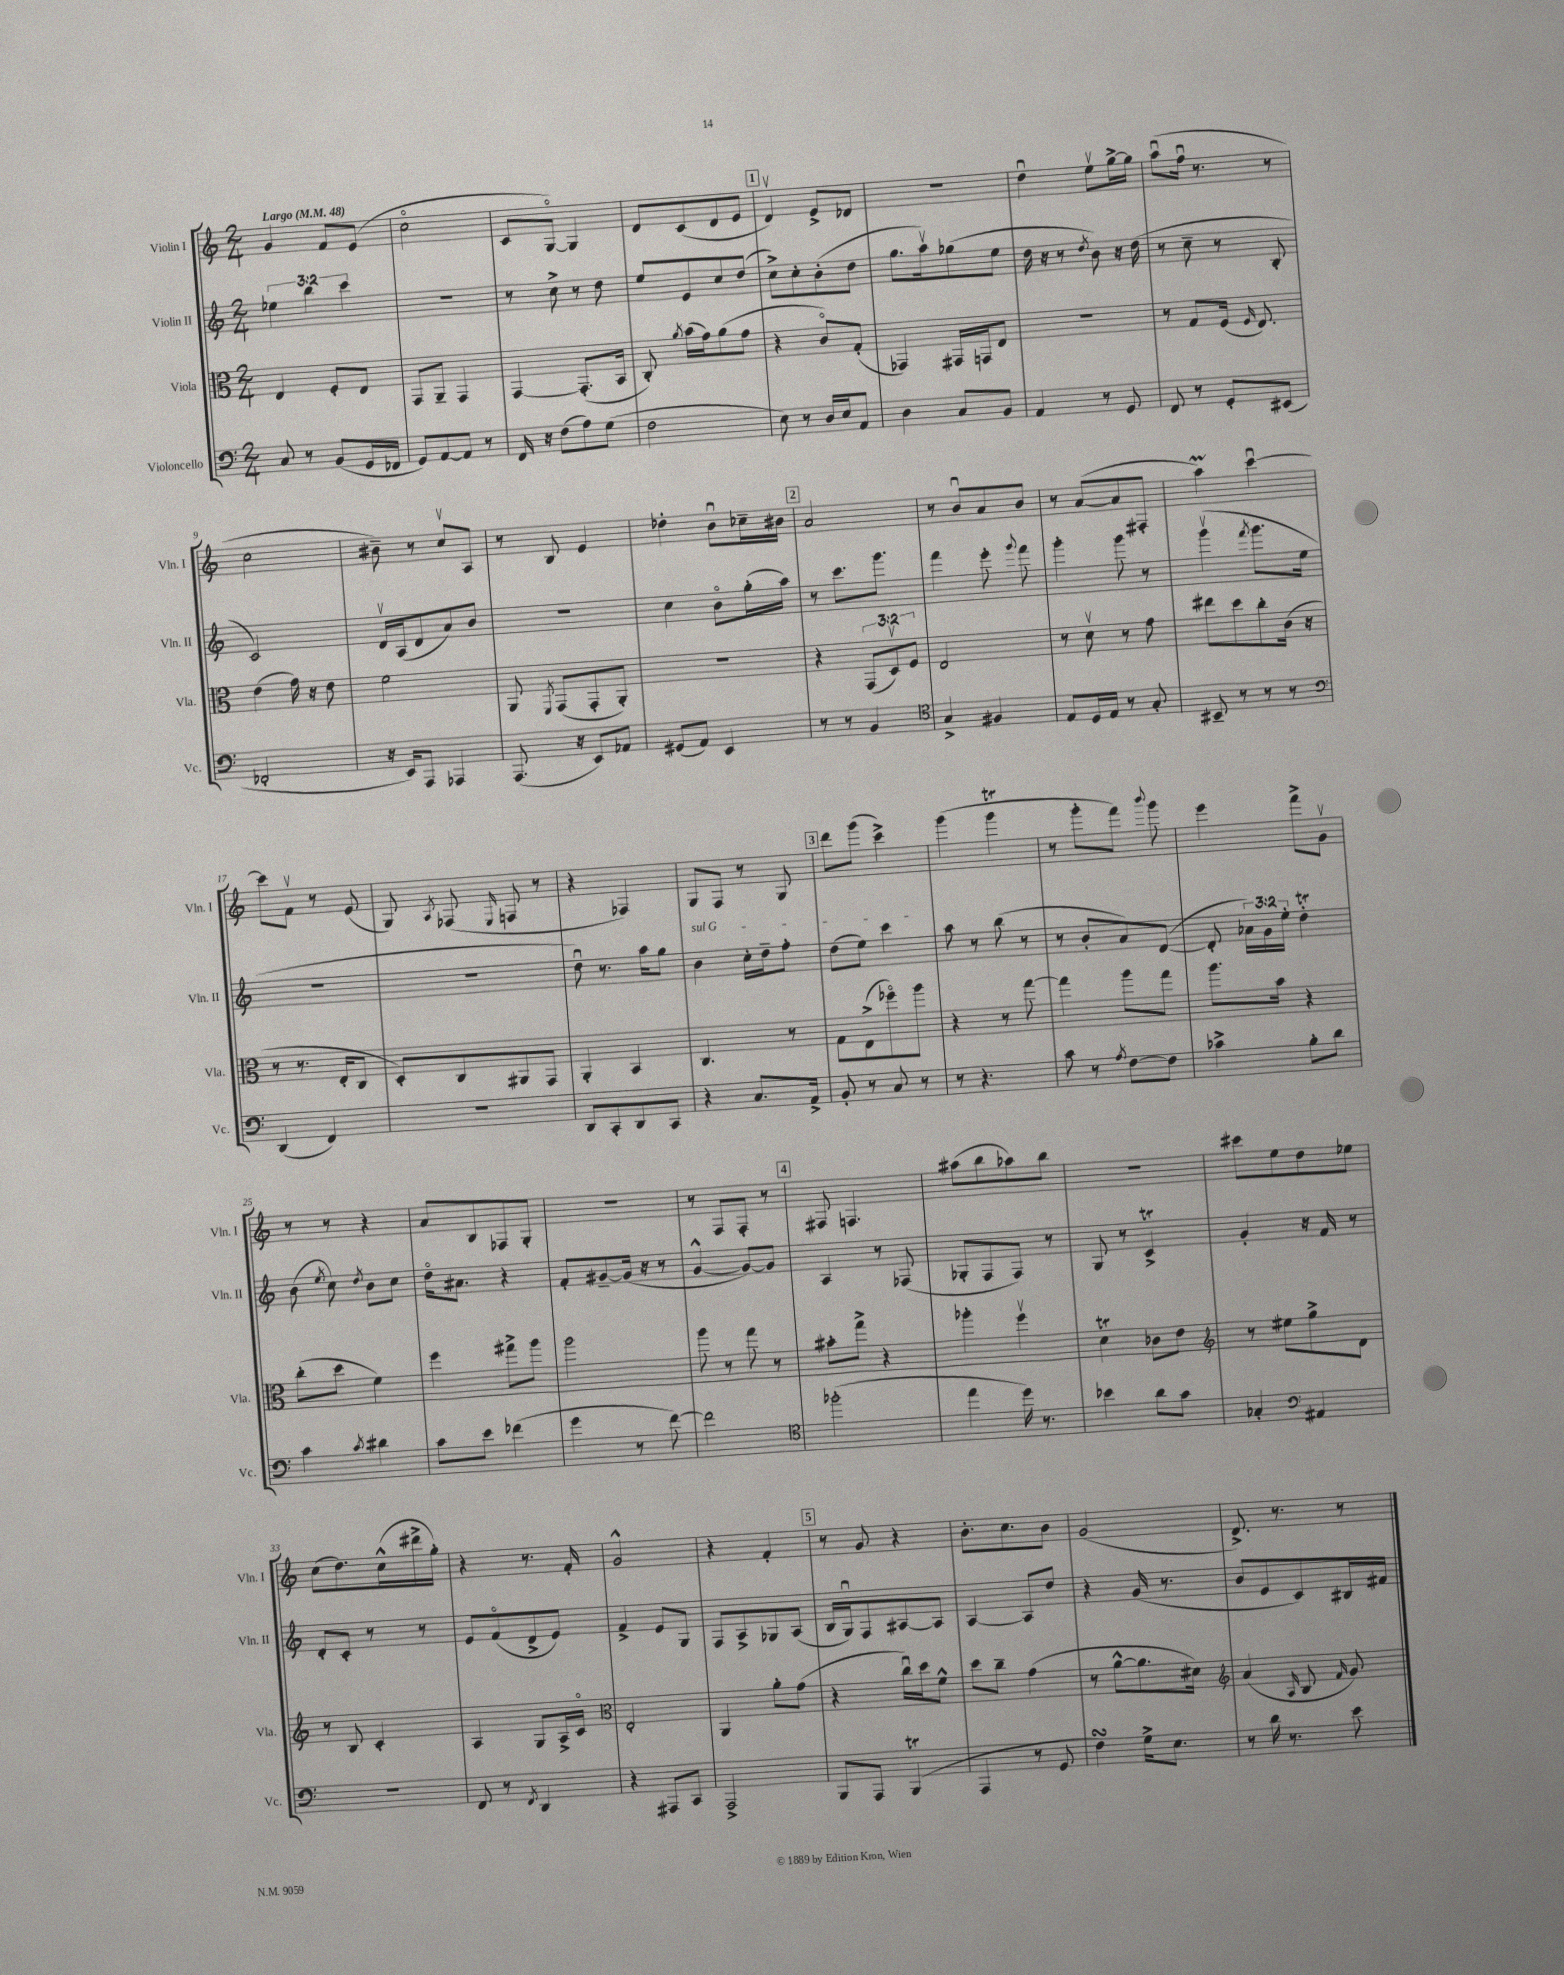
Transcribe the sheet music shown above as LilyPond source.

<<
\new StaffGroup <<
\new Staff = "s0" \with { instrumentName = "Violin I" shortInstrumentName = "Vln. I" } {
    \clef treble \key c \major \numericTimeSignature \time 2/4 \tempo "Largo" 4 = 48
    \autoBeamOff g'4 f'8[ e'8]( |
    c''2\flageolet |
    c'8[ g8]~\flageolet) g4 |
    d'8[ c'8( d'8 e'8] |
    \mark \markup { \box "1" } d'4\upbow) e'8[-> des'8] |
    r2 |
    d''4\downbow e''8[\upbow g''16~-> g''16] |
    a''8[\downbow( f''16]\downbow r8. r8 |
    c''2 |
    bis'8--) r8 c''8[\upbow a8] |
    r8 b8 e'4 |
    des''4-. b'8[\downbow ces''16-- bis'16] |
    \mark \markup { \box "2" } a'2 |
    r8 b'8[\downbow a'8 b'8] |
    r8 a'8[~( a'8 fis8]-. |
    a''4\prall) c'''4~\downbow |
    c'''8[ f'8]\upbow r8 e'8( |
    g8) \acciaccatura { a8 } fes8( \grace { e16 } f8 r8 |
    r4 fes4) |
    g8[ f8] r8 g8 |
    \mark \markup { \box "3" } d'''8[ g'''8]( c'''4->) |
    g'''4( g'''4\trill |
    r8 g'''8[-. f'''8]) \appoggiatura { b'''8 } g'''8 |
    e'''4 f'''8[-> g'8]\upbow |
    r8 r8 r4 |
    a'8[ b8 fes8 g8]-. |
    r2 |
    r8 f8[ f8]-. r8 |
    \mark \markup { \box "4" } fis8 f4. |
    ais''8[( b''8 aes''8) b''8] |
    R2 |
    cis'''8[ e''8 d''8 ees''8] |
    c''8[( d''8.) c''16-^( dis'''16-> g''16]-.) |
    r4 r8. f'16-. |
    g'2-^ |
    r4 f'4-. |
    \mark \markup { \box "5" } r8 g'8 r4 |
    b'8.[-. c''8. b'8] |
    g'2( |
    d'8.->) r8. r8 \bar "|." |
}
\new Staff = "s1" \with { instrumentName = "Violin II" shortInstrumentName = "Vln. II" } {
    \clef treble \key c \major \numericTimeSignature \time 2/4 \override Staff.TupletNumber.text = #tuplet-number::calc-fraction-text
    \autoBeamOff \tuplet 3/2 { ees''4 b''4 c'''4 } |
    R2 |
    r8 c''8-> r8 d''8 |
    e''8[ e'8 c''8 d''8]( |
    \mark \markup { \box "1" } c''8[->) c''8-. b'8-.( d''8] |
    g''8.[ a''16\upbow) ges''8( e''8] |
    d''16 r16 r8 \acciaccatura { d''8 } b'8) r16 d''16( |
    r8 c''8-- r8 b8-. |
    c'2) |
    d'16[\upbow a16( d'8 a'8) b'8] |
    R2 |
    c''4 b'8[\flageolet g''16-.( a''16]) |
    \mark \markup { \box "2" } r8 c'''8.[ g'''8.] |
    f'''4 e'''8-. \appoggiatura { g'''8 } f'''8 |
    g'''4-. g'''8 r8 |
    g'''4\upbow( \acciaccatura { f'''8 } g'''8.[ e''16] |
    R2 |
    r2 |
    d''8\downbow) r8. a''16[ g''8] |
    \once \override TextSpanner.bound-details.left.text = \markup { \italic "sul G" } b'4\startTextSpan c''16[-. d''16-- f''8]-. |
    \mark \markup { \box "3" } d''8[( e''8]) c'''4\stopTextSpan |
    a''8 r8 b''8( r8 |
    r8 b'8[-. a'8) d'8]~( |
    d'8-. \tuplet 3/2 { aes'16[) g'16 e''16]-. } d''4-.\trill |
    b'8( \acciaccatura { e''8 } c''8) \acciaccatura { d''8 } b'8[ c''8] |
    d''16[\flageolet ais'8.] r4 |
    f'8[-. gis'8~-- gis'16]( r16 r8 |
    g'4~-^ g'8[~) g'8] |
    \mark \markup { \box "4" } a4 r8 fes8( |
    ges8[-. f8 f8]) r8 |
    g8 r8 c'4->\trill |
    g'4-. r16 f'16 r8 |
    d'8[-. c'8]-. r8 r8 |
    e'8[ f'8\flageolet( d'8-> e'8]) |
    f'4-> e'8[ g8] |
    f8[ a8-> ges8 a8]( |
    \mark \markup { \box "5" } b16[ g16\downbow) f8 ais8~ ais8] |
    a4~ a8[ d''8] |
    r4 g'16( r8. |
    b'8[ e'8 c'8) bis16 fis'16] \bar "|." |
}
\new Staff = "s2" \with { instrumentName = "Viola" shortInstrumentName = "Vla." } {
    \clef alto \key c \major \numericTimeSignature \time 2/4 \override Staff.TupletNumber.text = #tuplet-number::calc-fraction-text
    \autoBeamOff e4 f8[-. e8] |
    g,8[ a,8]-- g,4 |
    g,4~ g,8.[-.( b,16] |
    c8-.) \acciaccatura { a'8 } b'16[( g'16) a'8( g'8] |
    \mark \markup { \box "1" } r4 c'8[\flageolet) g8]-.( |
    ges,4) gis,16[ g,16 e8] |
    R2 |
    r8 g8[ f16]( \grace { f16 } e8.) |
    e'4( g'16) r16 e'8 |
    f'2 |
    a,8 \acciaccatura { f,8 } g,8[( g,8-. a,8]-.) |
    R2 |
    \mark \markup { \box "2" } r4 \tuplet 3/2 { g,8[( d8\upbow) f8] } |
    e2 |
    r8 d'8\upbow r8 g'8 |
    eis''8[ d''8 c''8-. c'16]( r16 |
    r8 r8. e16[-. c8] |
    d8[-.) c8 ais,8 g,8] |
    a,4-. b,4 |
    c4. r8 |
    \mark \markup { \box "3" } g8[ e8->( fes''8\flageolet) a''8] |
    r4 r8 g''8~ |
    g''4 a''8[ g''8] |
    a''8.[ b'16] r4 |
    c''8[-.( d''8] f'4) |
    f''4 gis''8[-> a''8] |
    a''2 |
    a''8 r8 g''8 r8 |
    \mark \markup { \box "4" } bis'8[-. g''8]-> r4 |
    aes''4-. f''4\upbow |
    d'4\trill ces'8[ e'8] |
    \clef treble r8 eis''8[ g''8-> d'8] |
    r8 b8 c'4-. |
    a4 g8[ a16-> c'16]\flageolet |
    \clef alto e2-. |
    a,4 a'8[-. g'8]( |
    \mark \markup { \box "5" } r4 c''16[\downbow) d''16 f'8]-^ |
    d''8[ c''8]-- g'4( |
    r8 a'8[~-^ a'8. dis'16]) |
    \clef treble a'4( \grace { a16 } b8 \grace { f'16 } g'8) \bar "|." |
}
\new Staff = "s3" \with { instrumentName = "Violoncello" shortInstrumentName = "Vc." } {
    \clef bass \key c \major \numericTimeSignature \time 2/4
    \autoBeamOff c8 r8 b,8[( g,16 fes,16] |
    g,8[) a,8~ a,8] r8 |
    f,16 r16 f8[( a8) g8]( |
    f2 |
    \mark \markup { \box "1" } e8) r8 d16[ e16 a,8] |
    d4 c8[ b,8] |
    a,4 r8 g,8 |
    f,8 r8 g,8[-. eis,8]( |
    fes,2-. |
    r16 e,16[) a,,8] aes,,4 |
    a,,8.( r16 e,8[) aes,8] |
    gis,8[( a,8]) e,4 |
    \mark \markup { \box "2" } r8 r8 b,4 |
    \clef tenor g4-> fis4 |
    e8[ d16 e16] r8 g8-. |
    bis,8-- r8 r8 r8 |
    \clef bass d,4( f,4) |
    r2 |
    d,8[ c,8-. d,8 c,8] |
    r4 c8.[ a,16]-> |
    \mark \markup { \box "3" } b,8-. r8 c8 r8 |
    r8 r4. |
    c'8 r8 \acciaccatura { a8 } f8[~ f8] |
    ces'4-> b8[-. d'8] |
    c'4 \acciaccatura { c'8 } dis'4 |
    c'8[ e'8] fes'4( |
    g'4 r8 f'8~) |
    f'2 |
    \mark \markup { \box "4" } \clef tenor fes''2-.( |
    e''4 d''16) r8. |
    bes'4 a'8[ g'8] |
    ges4-. \clef bass ais,4 |
    R2 |
    f,8 r8 \acciaccatura { f,8 } d,4 |
    r4 ais,,8[ c,8] |
    a,,2-> |
    \mark \markup { \box "5" } b,,8[ a,,8] b,,4\trill( |
    a,,4 r8 g,8 |
    f4\turn) g16[-> e8.] |
    r8 d'16 r8. e'8 \bar "|." |
}
>>
>>
